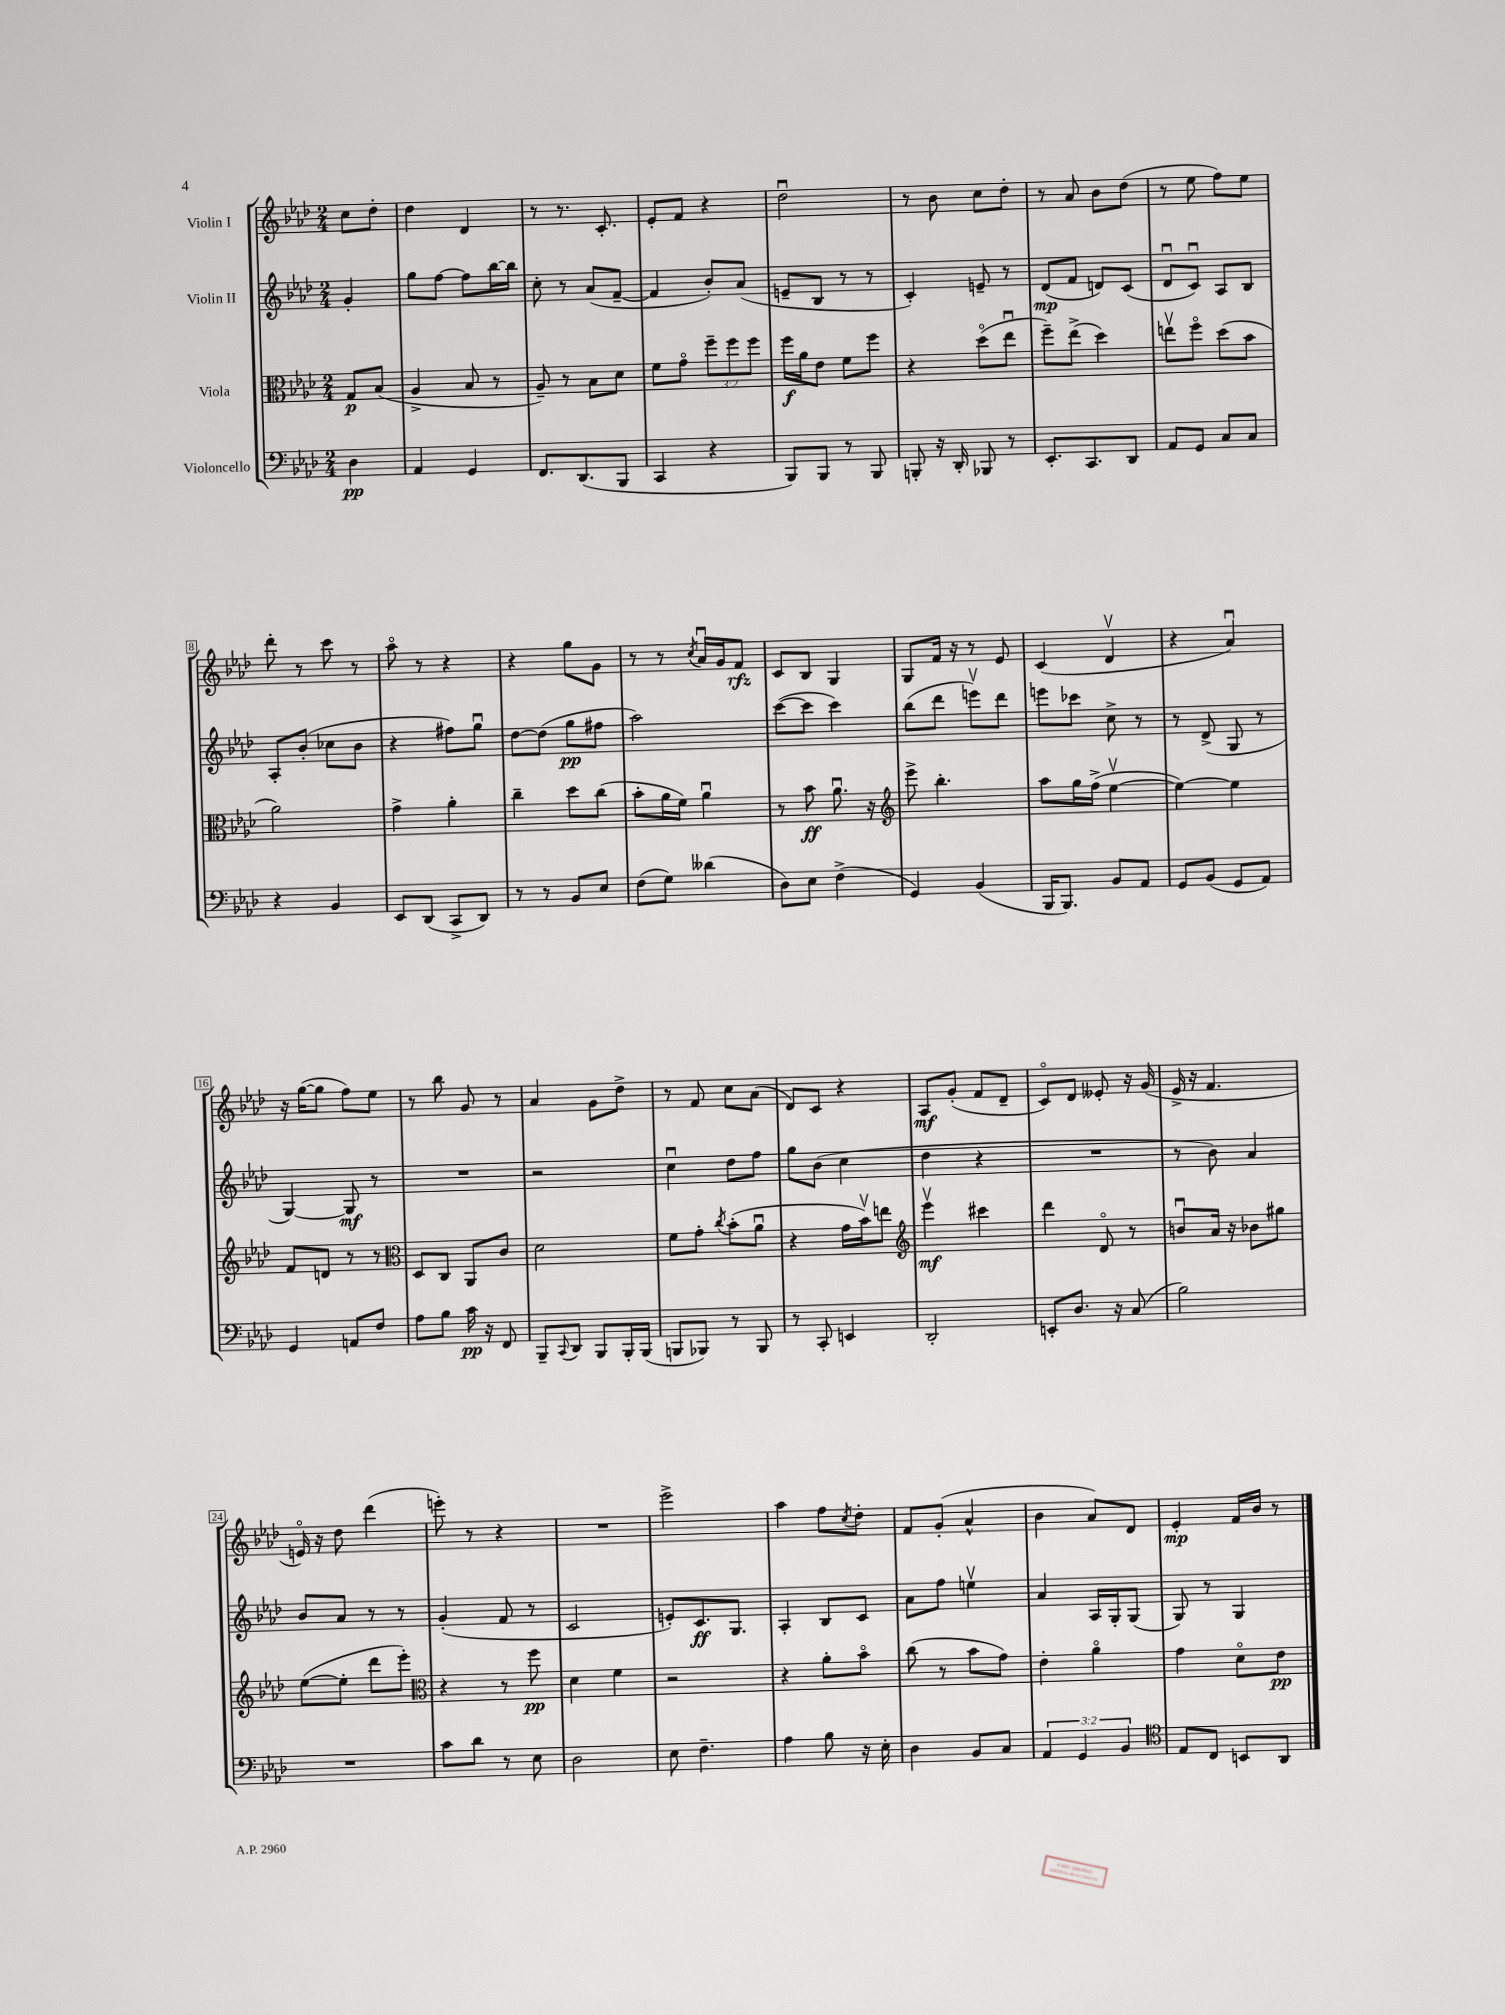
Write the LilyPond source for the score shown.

<<
\new StaffGroup <<
\new Staff = "s0" \with { instrumentName = "Violin I" } {
    \clef treble \key aes \major \numericTimeSignature \time 2/4 \partial 4
    c''8 des''8-. |
    des''4 des'4 |
    r8 r8. c'8.-. |
    ees'8-. f'8 r4 |
    des''2\downbow |
    r8 bes'8 c''8 des''8-. |
    r8 aes'8 bes'8 des''8( |
    r8 ees''8 f''8) ees''8 |
    des'''8-. r8 c'''8 r8 |
    aes''8\flageolet r8 r4 |
    r4 g''8 g'8 |
    r8 r8 \acciaccatura { c''8 } aes'16\downbow g'16 f'8\rfz |
    c'8 bes8 g4 |
    g8 f'16 r16 r8 ees'8 |
    c'4( des'4\upbow |
    r4 aes'4\downbow) |
    r16 g''16~( g''8 f''8) ees''8 |
    r8 bes''8 g'8 r8 |
    aes'4 g'8 des''8-> |
    r8 f'8 c''8 aes'8( |
    des'8) c'8 r4 |
    aes8\mf g'8-.( f'8 des'8-- |
    c'8\flageolet) des'8 eeses'8-. r16 g'16( |
    ees'16-> r16 f'4. |
    e'16\flageolet) r16 des''8 des'''4( |
    e'''8-.) r8 r4 |
    R2 |
    ees'''2-> |
    aes''4 f''8 \acciaccatura { c''8 } des''8-. |
    f'8 g'8-.( aes'4-^ |
    bes'4 aes'8) des'8 |
    ees'4-.\mp f'16 bes'16 r8 \bar "|." |
}
\new Staff = "s1" \with { instrumentName = "Violin II" } {
    \clef treble \key aes \major \numericTimeSignature \time 2/4 \partial 4
    g'4-. |
    g''8 f''8~ f''8 bes''16~ bes''16 |
    c''8-. r8 aes'8( f'8~-- |
    f'4 bes'8-.) aes'8( |
    e'8-- bes8 r8 r8 |
    c'4-.) e'8-- r8 |
    des'8\mp( f'8 d'8) c'8( |
    des'8\downbow c'8\downbow) aes8 bes8 |
    aes8-. bes'8-.( ces''8 bes'8 |
    r4 fis''8) g''8\downbow |
    des''8~ des''8( g''8\pp fis''8 |
    aes''2) |
    c'''8~( c'''8 c'''4) |
    bes''8( des'''8 e'''8\upbow) des'''8 |
    e'''8 ces'''8 c''8-> r8 |
    r8 des'8->( g8 r8 |
    g4~) g8\mf r8 |
    R2 |
    r2 |
    c''4\downbow des''8 f''8 |
    g''8 bes'8( c''4 |
    des''4 r4 |
    R2 |
    r8 bes'8) aes'4 |
    bes'8 aes'8 r8 r8 |
    g'4-.( f'8 r8 |
    c'2 |
    e'8-.) c'8.\ff g8. |
    aes4-. bes8 c'8 |
    aes'8 f''8 e''4\upbow |
    aes'4 aes16 g16-. g8( |
    g8) r8 g4 \bar "|." |
}
\new Staff = "s2" \with { instrumentName = "Viola" } {
    \clef alto \key aes \major \numericTimeSignature \time 2/4 \override Staff.TupletNumber.text = #tuplet-number::calc-fraction-text \partial 4
    g8\p bes8( |
    aes4-> bes8 r8 |
    aes8--) r8 bes8 des'8 |
    f'8 g'8\flageolet \tuplet 3/2 { f''8-- f''8 f''8 } |
    f''16\f aes'16 ees'8 f'8 f''8 |
    r4 des''8\flageolet( ees''8\downbow |
    f''8--) ees''8->( des''4) |
    e''8\upbow f''8\flageolet des''8( bes'8 |
    aes'2) |
    g'4-> aes'4-. |
    c''4-- des''8 c''8( |
    bes'8-. aes'16 f'16) aes'4\downbow |
    r8 bes'8\ff aes'8.\downbow r16 |
    \clef treble ees'''8-> bes''4.-. |
    aes''8 g''16 f''16->( ees''4~\upbow |
    ees''4~) ees''4 |
    f'8 d'8 r8 r8 |
    \clef alto des8 c8 aes,8 c'8 |
    des'2 |
    f'8 g'8-. \acciaccatura { c''8 } bes'8-.( aes'8\downbow |
    r4 g'16 bes'16\upbow) e''8 |
    \clef treble ees'''4\upbow\mf cis'''4 |
    des'''4 des'8\flageolet r8 |
    b'8\downbow aes'16 r16 bes'8 gis''8 |
    ees''8~( ees''8-. des'''8 ees'''8-.) |
    \clef alto r4 r8 f''8\pp |
    des'4 f'4 |
    r2 |
    r4 aes'8-. bes'8\flageolet |
    c''8( r8 bes'8 g'8) |
    ees'4-. aes'4\flageolet |
    g'4 des'8\flageolet ees'8\pp \bar "|." |
}
\new Staff = "s3" \with { instrumentName = "Violoncello" } {
    \clef bass \key aes \major \numericTimeSignature \time 2/4 \override Staff.TupletNumber.text = #tuplet-number::calc-fraction-text \partial 4
    des4\pp |
    aes,4 g,4 |
    f,8. des,8.( bes,,8 |
    c,4 r4 |
    bes,,8) bes,,8 r8 bes,,8 |
    b,,8-. r16 des,16-. bes,,8 r8 |
    ees,8.-. c,8. des,8 |
    aes,8 g,8 c8 c8 |
    r4 bes,4 |
    ees,8 des,8( c,8-> des,8) |
    r8 r8 bes,8 ees8 |
    f8( g8) deses'4( |
    des8) ees8 f4->( |
    g,4) bes,4( |
    bes,,16 bes,,8.) bes,8 aes,8 |
    g,8 bes,8( g,8 aes,8) |
    g,4 a,8 f8 |
    aes8 bes8 c'16\pp r16 f,8 |
    bes,,8-- \appoggiatura { c,8 } des,8 bes,,8 bes,,16-. bes,,16( |
    b,,8 bes,,8) r8 bes,,8 |
    r8 c,8-. e,4 |
    des,2-. |
    e,8-. des8. r16 c8( |
    bes2) |
    R2 |
    c'8 des'8 r8 ees8 |
    des2 |
    ees8 f4.-- |
    aes4 bes8 r16 ees16-. |
    des4 bes,8 c8 |
    \tuplet 3/2 { aes,4 g,4 bes,4 } |
    \clef tenor ees8 c8 b,8 aes,8 \bar "|." |
}
>>
>>
\layout { \context { \Score \override BarNumber.stencil = #(make-stencil-boxer 0.1 0.3 ly:text-interface::print) } }
